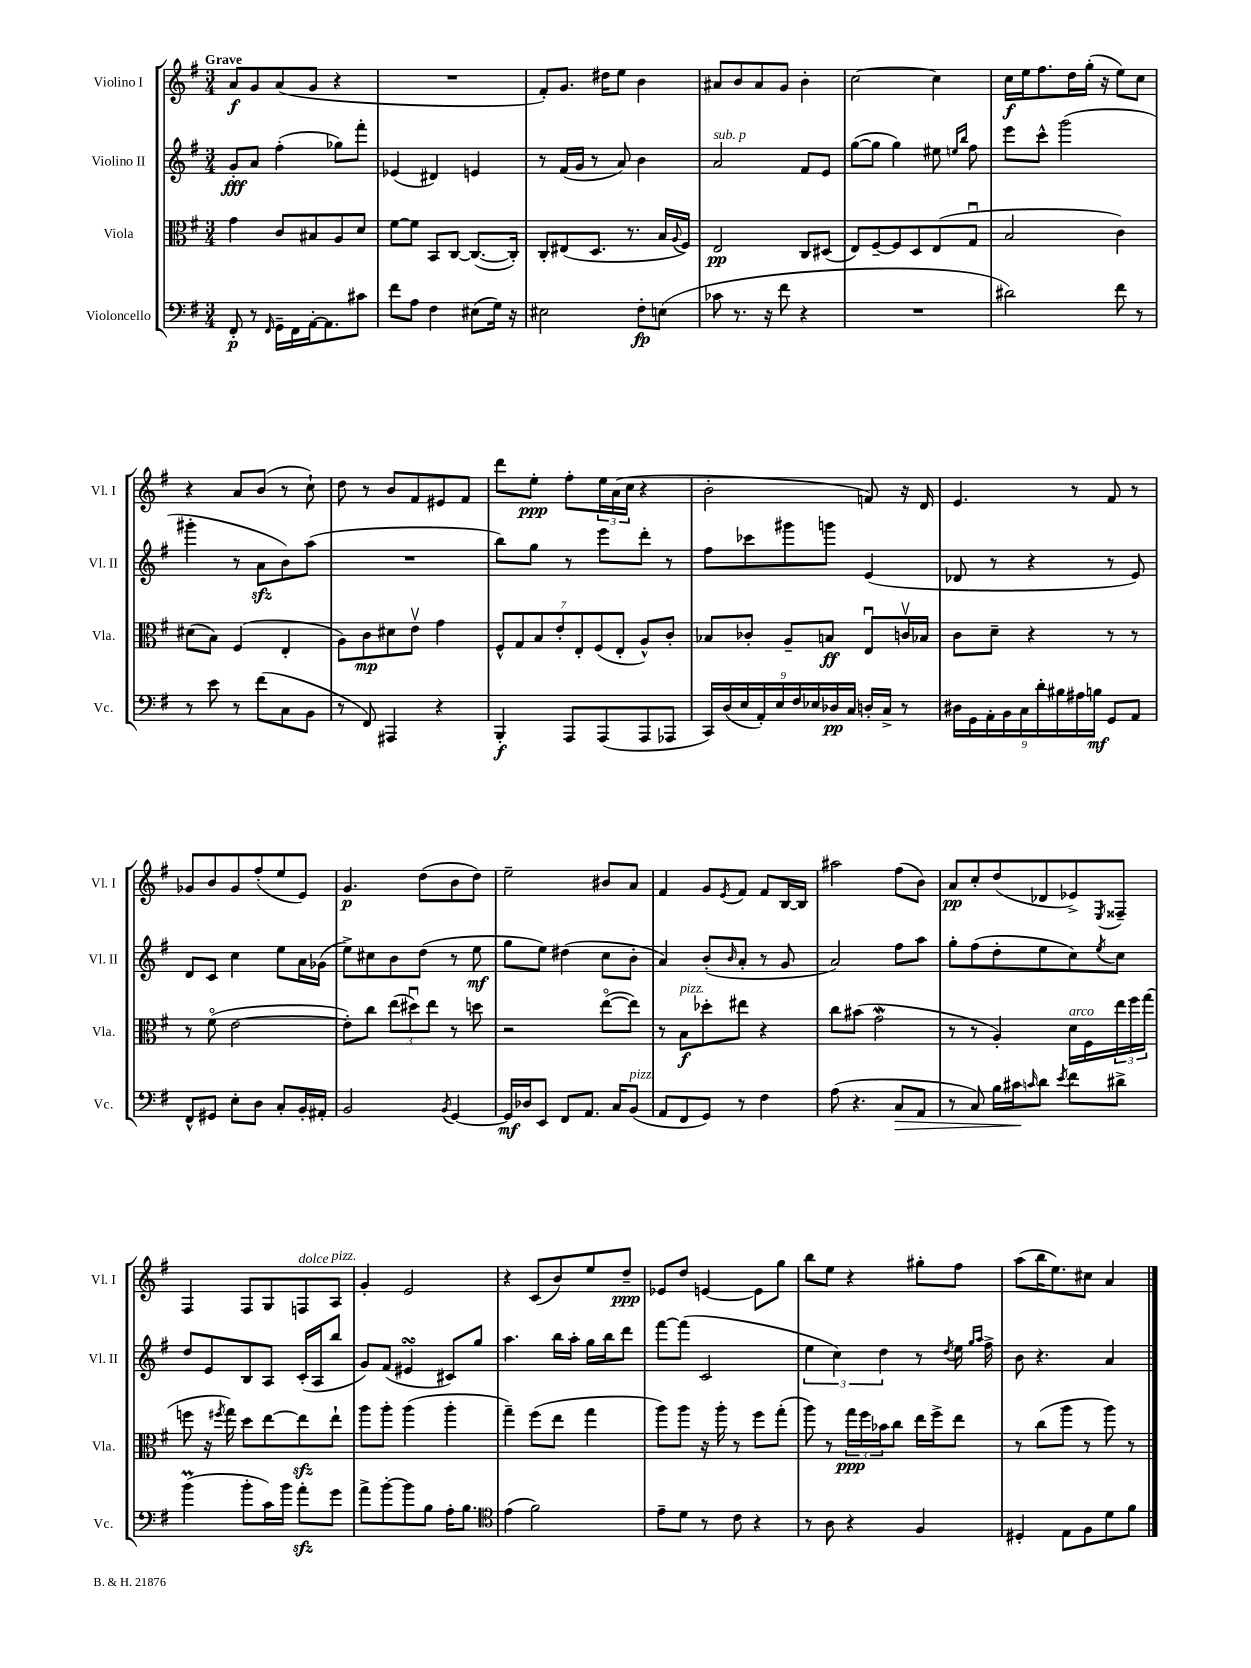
<<
\new StaffGroup <<
\new Staff = "s0" \with { instrumentName = "Violino I" shortInstrumentName = "Vl. I" } {
    \clef treble \key g \major \numericTimeSignature \time 3/4 \tempo "Grave"
    a'8\f g'8 a'8( g'8 r4 |
    R2. |
    fis'8-.) g'8. dis''16 e''8 b'4 |
    ais'8 b'8 ais'8 g'8 b'4-. |
    c''2~ c''4 |
    c''16\f e''16 fis''8. d''16 g''16-.( r16 e''8) c''8 |
    r4 a'8 b'8( r8 c''8-!) |
    d''8 r8 b'8 fis'8 eis'8 fis'8 |
    d'''8 e''8-.\ppp fis''8-. \tuplet 3/2 { e''16 a'16( c''16 } r4 |
    b'2-. f'8) r16 d'16 |
    e'4. r8 fis'8 r8 |
    ges'8 b'8 ges'8 fis''8-.( e''8 e'8) |
    g'4.\p d''8( b'8 d''8) |
    e''2-- bis'8 a'8 |
    fis'4 g'8 \acciaccatura { e'8 } fis'8 fis'8 b16~ b16 |
    ais''2 fis''8( b'8) |
    a'8\pp c''8-. d''8( des'8 ees'8->) \acciaccatura { e8 } fisis8-- |
    fis4 fis8 g8 f8^\markup { \italic "dolce" } a8^\markup { \italic "pizz." } |
    g'4-. e'2 |
    r4 c'8( b'8) e''8 d''8--\ppp |
    ees'8 d''8 e'4~ e'8 g''8 |
    b''8 e''8 r4 gis''8-. fis''8 |
    a''8( b''16 e''8.) cis''8 a'4 \bar "|." |
}
\new Staff = "s1" \with { instrumentName = "Violino II" shortInstrumentName = "Vl. II" } {
    \clef treble \key g \major \numericTimeSignature \time 3/4
    g'8-.\fff a'8 fis''4-.( ges''8) fis'''8-. |
    ees'4( dis'4) e'4 |
    r8 fis'16( g'16 r8 a'8) b'4 |
    a'2^\markup { \italic "sub. p" } fis'8 e'8 |
    g''8~( g''8 g''4) eis''8 \grace { e''16 b''16 } fis''8 |
    e'''8 c'''8-^ g'''2( |
    gis'''4-. r8 a'8\sfz b'8) a''8( |
    R2. |
    b''8) g''8 r8 e'''8 d'''8-. r8 |
    fis''8 ces'''8 gis'''8 g'''8 e'4( |
    des'8 r8 r4 r8 e'8) |
    d'8 c'8 c''4 e''8 a'16 ges'16( |
    e''8->) cis''8 b'8 d''8( r8 e''8\mf |
    g''8 e''8) dis''4( c''8 b'8-. |
    a'4) b'8-.( \grace { b'16 } a'8-. r8 g'8 |
    a'2) fis''8 a''8 |
    g''8-. fis''8( d''8-. e''8 c''8) \acciaccatura { e''8 } c''8 |
    d''8 e'8 b8 a8 c'16-.( a16 b''8 |
    g'8) fis'8( eis'4\turn cis'8) g''8 |
    a''4. b''16 a''16-. g''16 b''16 d'''8 |
    fis'''8~ fis'''8( c'2 |
    \tuplet 3/2 { e''4 c''4) d''4 } r8 \acciaccatura { d''8 } e''16 \grace { g''16 a''16 } fis''16-> |
    b'8 r4. a'4 \bar "|." |
}
\new Staff = "s2" \with { instrumentName = "Viola" shortInstrumentName = "Vla." } {
    \clef alto \key g \major \numericTimeSignature \time 3/4
    g'4 c'8 bis8 a8 d'8 |
    fis'8~ fis'8 b,8 c8~ c8.~( c16-.) |
    c8-. eis8( d8. r8. b16 \appoggiatura { a8 } fis16) |
    e2\pp c8 dis8( |
    e8) fis8~-- fis8 d8 e8( g8\downbow |
    b2 c'4) |
    dis'8( b8) fis4( e4-. |
    a8) c'8\mp dis'8 e'8\upbow g'4 |
    \tuplet 7/4 { fis8-^ g8 b8 e'8-. e8-. fis8( e8-. } a8-^) c'8-. |
    bes8 ces'8-. a8-- b8\ff e8\downbow c'16\upbow bes16 |
    c'8 d'8-- r4 r8 r8 |
    r8 fis'8\flageolet( e'2~ |
    e'8-.) c''8 \tuplet 3/2 { e''8( dis''8\downbow) e''8 } r8 d''8 |
    r2 e''8~\flageolet( e''8) |
    r8 b8\f^\markup { \italic "pizz." } des''8-. eis''8 r4 |
    c''8 bis'8( g'2\mordent |
    r8 r8 a4-.) d'16^\markup { \italic "arco" } fis16 \tuplet 3/2 { e''16 fis''16 g''16( } |
    f''8 r16 \acciaccatura { fis''8 } g''16) d''8 e''8~ e''8\sfz e''8-! |
    a''8 a''8-. a''4( a''4-. |
    g''4--) fis''8( e''8 g''4 |
    a''8) a''8 r16 a''16-. r8 fis''8 g''8-.( |
    a''8) r8 \tuplet 3/2 { g''16\ppp fis''16 bes'16 } c''8 e''16 fis''16-> e''8 |
    r8 c''8( a''8 r8 a''8) r8 \bar "|." |
}
\new Staff = "s3" \with { instrumentName = "Violoncello" shortInstrumentName = "Vc." } {
    \clef bass \key g \major \numericTimeSignature \time 3/4
    fis,8-.\p r8 \grace { fis,16 } g,16-- fis,16 a,16~-. a,8. cis'8 |
    fis'8 a8 fis4 eis8( g16) r16 |
    eis2 fis8-.\fp e8( |
    ces'8 r8. r16 fis'8 r4 |
    R2. |
    dis'2) fis'8 r8 |
    r8 e'8 r8 fis'8( c8 b,8 |
    r8 fis,8) ais,,4 r4 |
    b,,4-.\f a,,8 a,,8( a,,8 aes,,8 |
    \tuplet 9/8 { c,16) d16( e16 a,16-.) e16 fis16 ees16 des16\pp c16 } d16-. c16-> r8 |
    \tuplet 9/8 { dis16 g,16 a,16-. b,16 c16 d'16-. bis16 ais16 b16\mf } g,8 a,8 |
    fis,8-^ gis,8 e8-. d8 c8-. b,16-. ais,16-. |
    b,2 \acciaccatura { b,8 } g,4~ |
    g,16\mf des16 e,8 fis,8 a,8. c16 b,8^\markup { \italic "pizz." }( |
    a,8 fis,8 g,8) r8 fis4 |
    a8( r4. c8\> a,8 |
    r8 c8) b16 cis'16\! \grace { c'16 } d'8 \acciaccatura { e'8 } fis'8 dis'8-> |
    b'4\prall( b'8-. c'16) b'16 a'8-.\sfz g'8 |
    a'8-> b'8~-. b'8 b8 a16-. b8. |
    \clef tenor e'4( fis'2) |
    e'8-- d'8 r8 c'8 r4 |
    r8 a8 r4 fis4 |
    dis4-. e8 fis8 d'8 fis'8 \bar "|." |
}
>>
>>
\layout { \context { \Score \remove "Bar_number_engraver" } }
